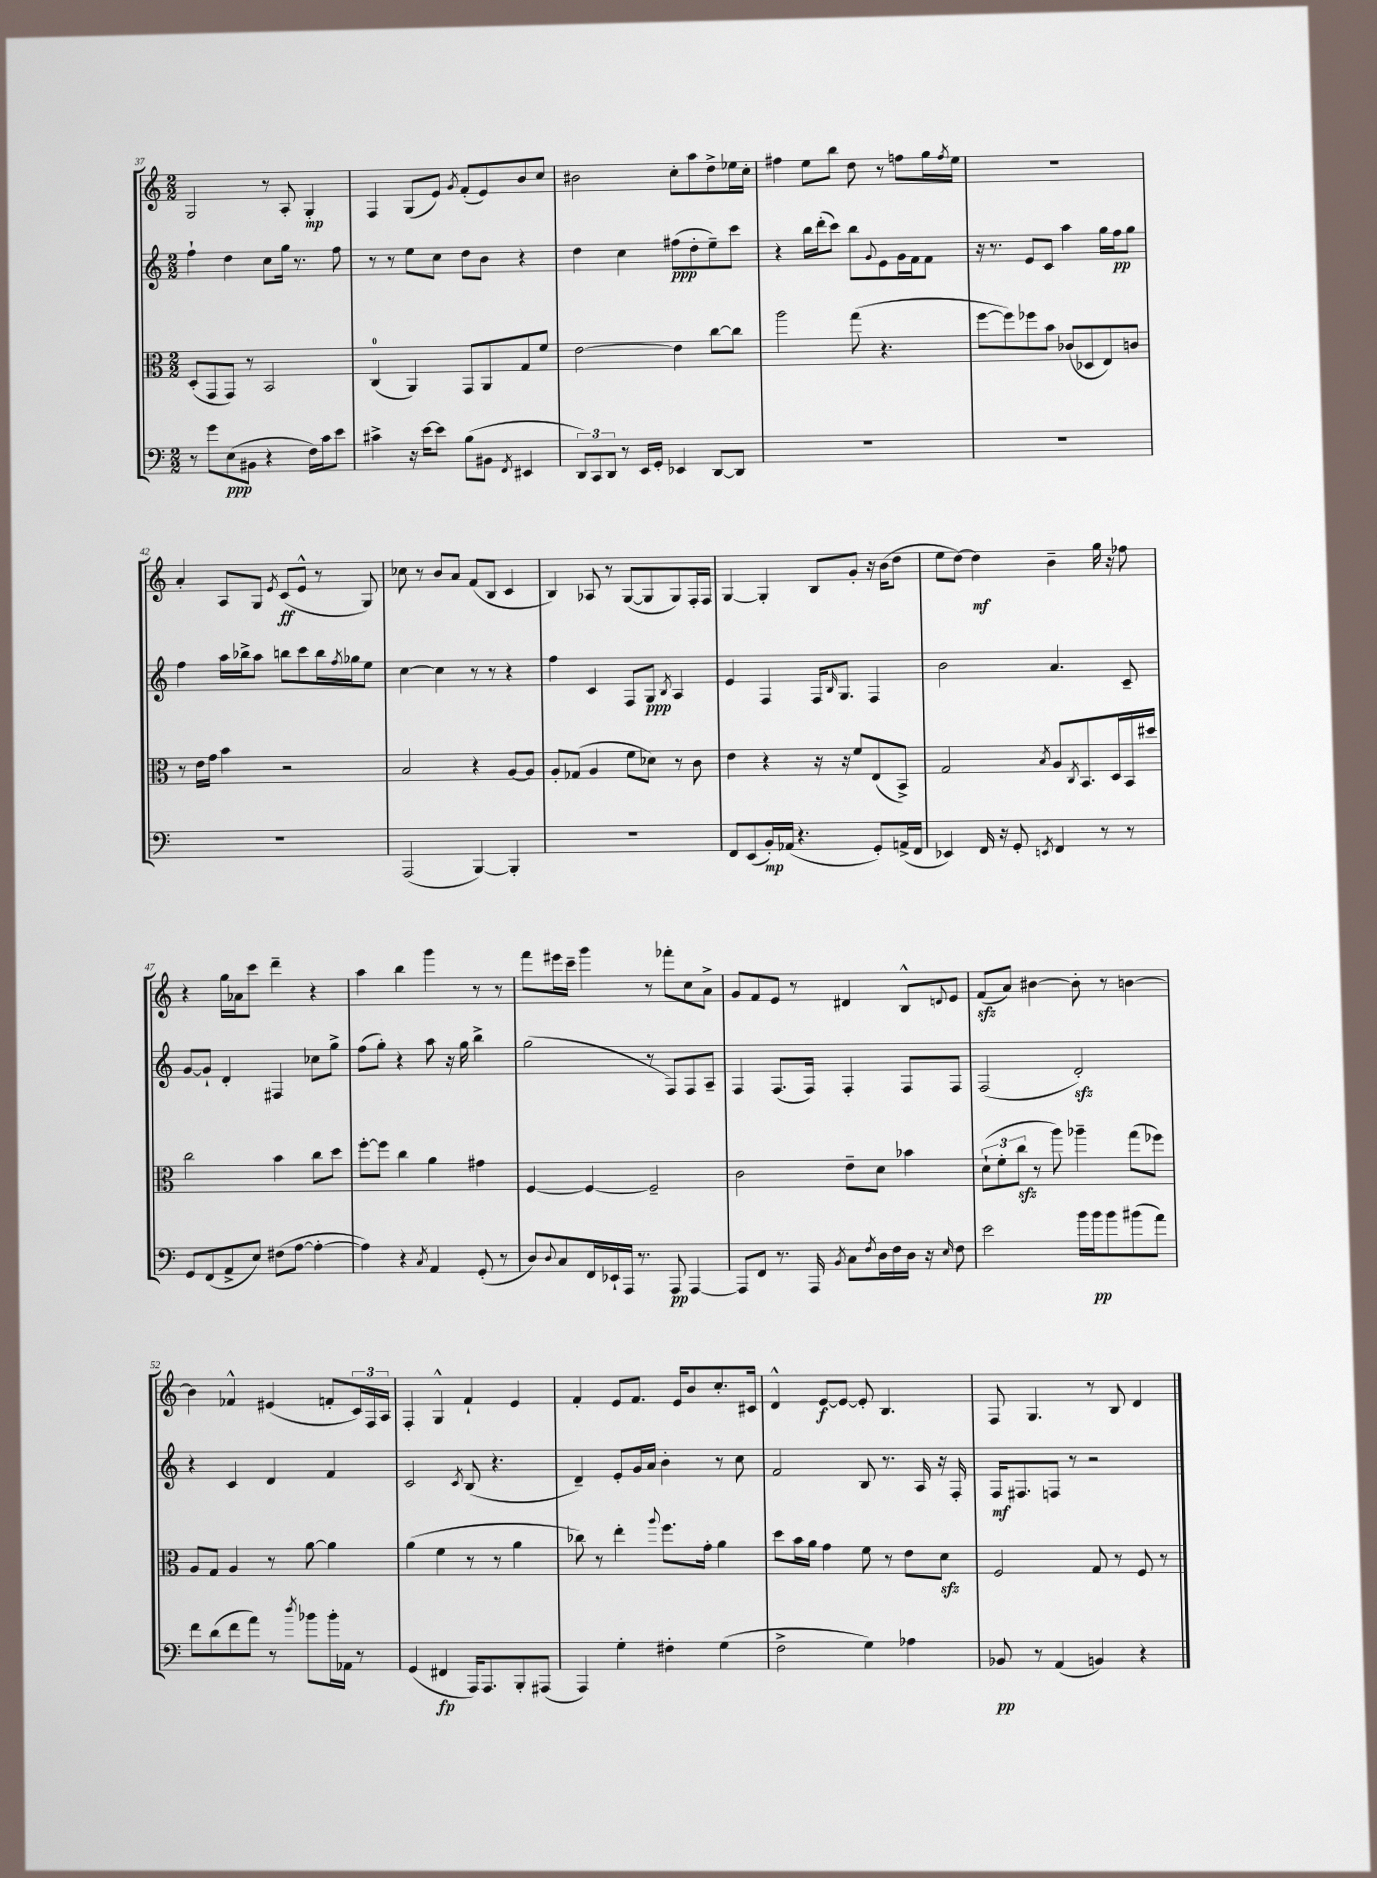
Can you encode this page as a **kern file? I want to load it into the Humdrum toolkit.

**kern	**kern	**kern	**kern
*staff4	*staff3	*staff2	*staff1
*clefF4	*clefC3	*clefG2	*clefG2
*k[]	*k[]	*k[]	*k[]
*M2/2	*M2/2	*M2/2	*M2/2
8r	(8D'	4ff`	2G
8g	8GG	.	.
(8E	8GG)	4dd	.
8BB#	8r	.	.
4r	2BB	8cc	8r
.	.	16gg	8A'
.	.	8.r	.
16F)	.	.	4G'
16c	.	.	.
8e	.	8ff	.
=	=	=	=
4c#^	(4C	8r	4F
.	.	8r	.
16r	4AA)	8ee	(8G
[16e	.	.	.
8e]	.	8cc	8e)
.	.	.	8qg
(8B	8GG	8dd	(8f'
8BB#	8AA	8b	8e)
8qFF	.	.	.
4EE#	8G	4r	8b
.	8f	.	8cc
=	=	=	=
12DD)	[2e	4dd	2b#
12CC	.	.	.
12DD	.	.	.
8r	.	4cc	.
16EE	.	.	.
16GG'	.	.	.
4EE-	4e]	(8ff#	8cc'
.	.	8dd'	8aa
[8DD	[8cc	8ee~)	8dd^
8DD]	8cc]	8ccc	16ee-
.	.	.	16cc'
=	=	=	=
1r	2aa	4r	4ff#
.	.	16bb	8ee
.	.	(16ddd'	.
.	.	8ccc)	8bb
.	(8gg	8bb	8dd
.	.	8qqg	.
.	4.r	8e	8r
.	.	16g	8ff
.	.	16f	.
.	.	8f	16gg
.	.	.	8qff
.	.	.	16ee
=	=	=	=
1r	[8ff	16r	1r
.	.	8.r	.
.	8ff])	.	.
.	8ff-	8e	.
.	8b	8c	.
.	(8c-	4aa	.
.	8D-	.	.
.	8E)	16gg	.
.	.	16ff	.
.	8c	8gg	.
=	=	=	=
1r	8r	4ff	4a'
.	16e	.	.
.	16g	.	.
.	4b	16aa	8A
.	.	16bb-^	.
.	.	8aa	8G
.	.	.	8qe
.	2r	8bb	(8c
.	.	8ccc	8e^^
.	.	16bb	8r
.	.	8qff	.
.	.	16gg-	.
.	.	8ee	8G)
=	=	=	=
(2AAA	2B	[4cc	8cc-
.	.	.	8r
.	.	4cc]	8b
.	.	.	8a
[4BBB)	4r	8r	(8f
.	.	8r	8B
4BBB']	[8A	4r	4c
.	8A]	.	.
=	=	=	=
1r	8A'	4ff	4B)
.	(8G-	.	.
.	4A	4c	8A-
.	.	.	8r
.	8f	8F	([8G
.	8d-)	8G	8G]
.	.	8qB	.
.	8r	4A	8G)
.	8c	.	16F'
.	.	.	16F
=	=	=	=
8FF	4e	4e	[4G
(8EE	.	.	.
16BB')	4r	4F	4G']
(16AA-	.	.	.
4.r	.	.	.
.	16r	16F	8B
.	.	16qqB	.
.	16r	8.G	.
.	8f	.	8g'
8GG')	(8E	4F	16r
.	.	.	(16b
(16AA^	8BB^)	.	8dd
16FF	.	.	.
=	=	=	=
4EE-)	2G	2b	8ee
.	.	.	[8dd)
16FF	.	.	4dd]
16r	.	.	.
8GG'	.	.	.
8qEE	8qB	.	.
4FF	8A	4.a	4b~
.	8qC	.	.
.	8.BB	.	.
8r	.	.	16gg
.	16D	.	16r
8r	16BB	8c~	8ff-
.	16dd#	.	.
=	=	=	=
8GG	2cc	[8g	4r
(8FF	.	8g`]	.
8AA^	.	4d'	16gg
.	.	.	16a-
8E)	.	.	8ccc
(8F#	4b	4F#	4ddd~
[8A	.	.	.
4A'_	8cc	8cc-	4r
.	8dd	8gg^	.
=	=	=	=
4A])	[8ff'	(8ff	4aa
.	8ff]	8gg')	.
4r	4cc	4r	4bb
8qC	.	.	.
4AA	4a	8aa	4ggg
.	.	16r	.
.	.	16gg	.
(8GG'	4g#	4bb^	8r
8r	.	.	8r
=	=	=	=
8D)	[4F	(2gg	8fff
8qqD	.	.	.
8C	.	.	16eee#
.	.	.	16ccc~
16FF	4F_	.	4ggg
16EE-`	.	.	.
16AAA	.	.	.
8.r	.	.	.
.	2F~]	8r	8r
8AAA	.	8F)	8fff-'
[4AAA	.	8F	8cc
.	.	8A~	8a^
=	=	=	=
8AAA]	2c	4F	8g
8FF	.	.	8f
8.r	.	(8.F	8e
.	.	.	8r
16AAA	.	16F)	.
8qBB	.	.	.
8C	8e~	4F'	4d#
8qF	.	.	.
16D	8d	.	.
16F	.	.	.
16D	4b-	8F	8B^^
16r	.	.	.
16qqE	.	.	8qqd
8F	.	8F	8e
=	=	=	=
2e	(12d`	(2F	(8f
.	12f'	.	.
.	.	.	8a)
.	12cc	.	.
.	8r	.	[4b#
.	8aa)	.	.
16b	4aa-~	2d')	8b#']
16b	.	.	.
8b	.	.	8r
(8b#	(8gg	.	[4b
8a)	8ff-)	.	.
=	=	=	=
8f	8A	4r	4b]
(8d	8G	.	.
8f	4A	4c	4f-^^
8a)	.	.	.
8r	8r	4d	(4e#
8qdd	.	.	.
8b-	[8a	.	.
16b-'	4a]	4f	8f'
16AA-	.	.	.
8r	.	.	24c)
.	.	.	24F
.	.	.	24A
=	=	=	=
(4GG	(4a	2c	4F'
4FF#	4f	.	4G^^
.	.	8qc	.
16AAA)	8r	(8B	4f`
8.AAA	.	.	.
.	8r	4.r	.
8BBB'	4a	.	4e
(8AAA#	.	.	.
=	=	=	=
4AAA)	8cc-)	4d~)	4f'
.	8r	.	.
4G'	4ee'	8e'	8e
.	.	16g	8.f
.	.	16a	.
.	8qqaa	.	.
4F#'	8.ff	4b'	.
.	.	.	16e
.	.	.	8b
.	16g'	.	.
(4G	4a	8r	8.cc'
.	.	8cc	.
.	.	.	16c#
=	=	=	=
2F^	8dd	2f	4d^^
.	16b	.	.
.	16a	.	.
.	4g	.	[8e
.	.	.	8e_
4G)	8f	8B	8e']
.	8r	8.r	4.B
4A-	8e	.	.
.	.	16A	.
.	8d	16r	.
.	.	16F'	.
=	=	=	=
8BB-	2F	16F	8F
.	.	8.F#	.
8r	.	.	4.G
(4AA	.	8F	.
.	.	8r	.
4BB)	8G	2r	8r
.	8r	.	8B
4r	8F	.	4d
.	8r	.	.
==	==	==	==
*-	*-	*-	*-
